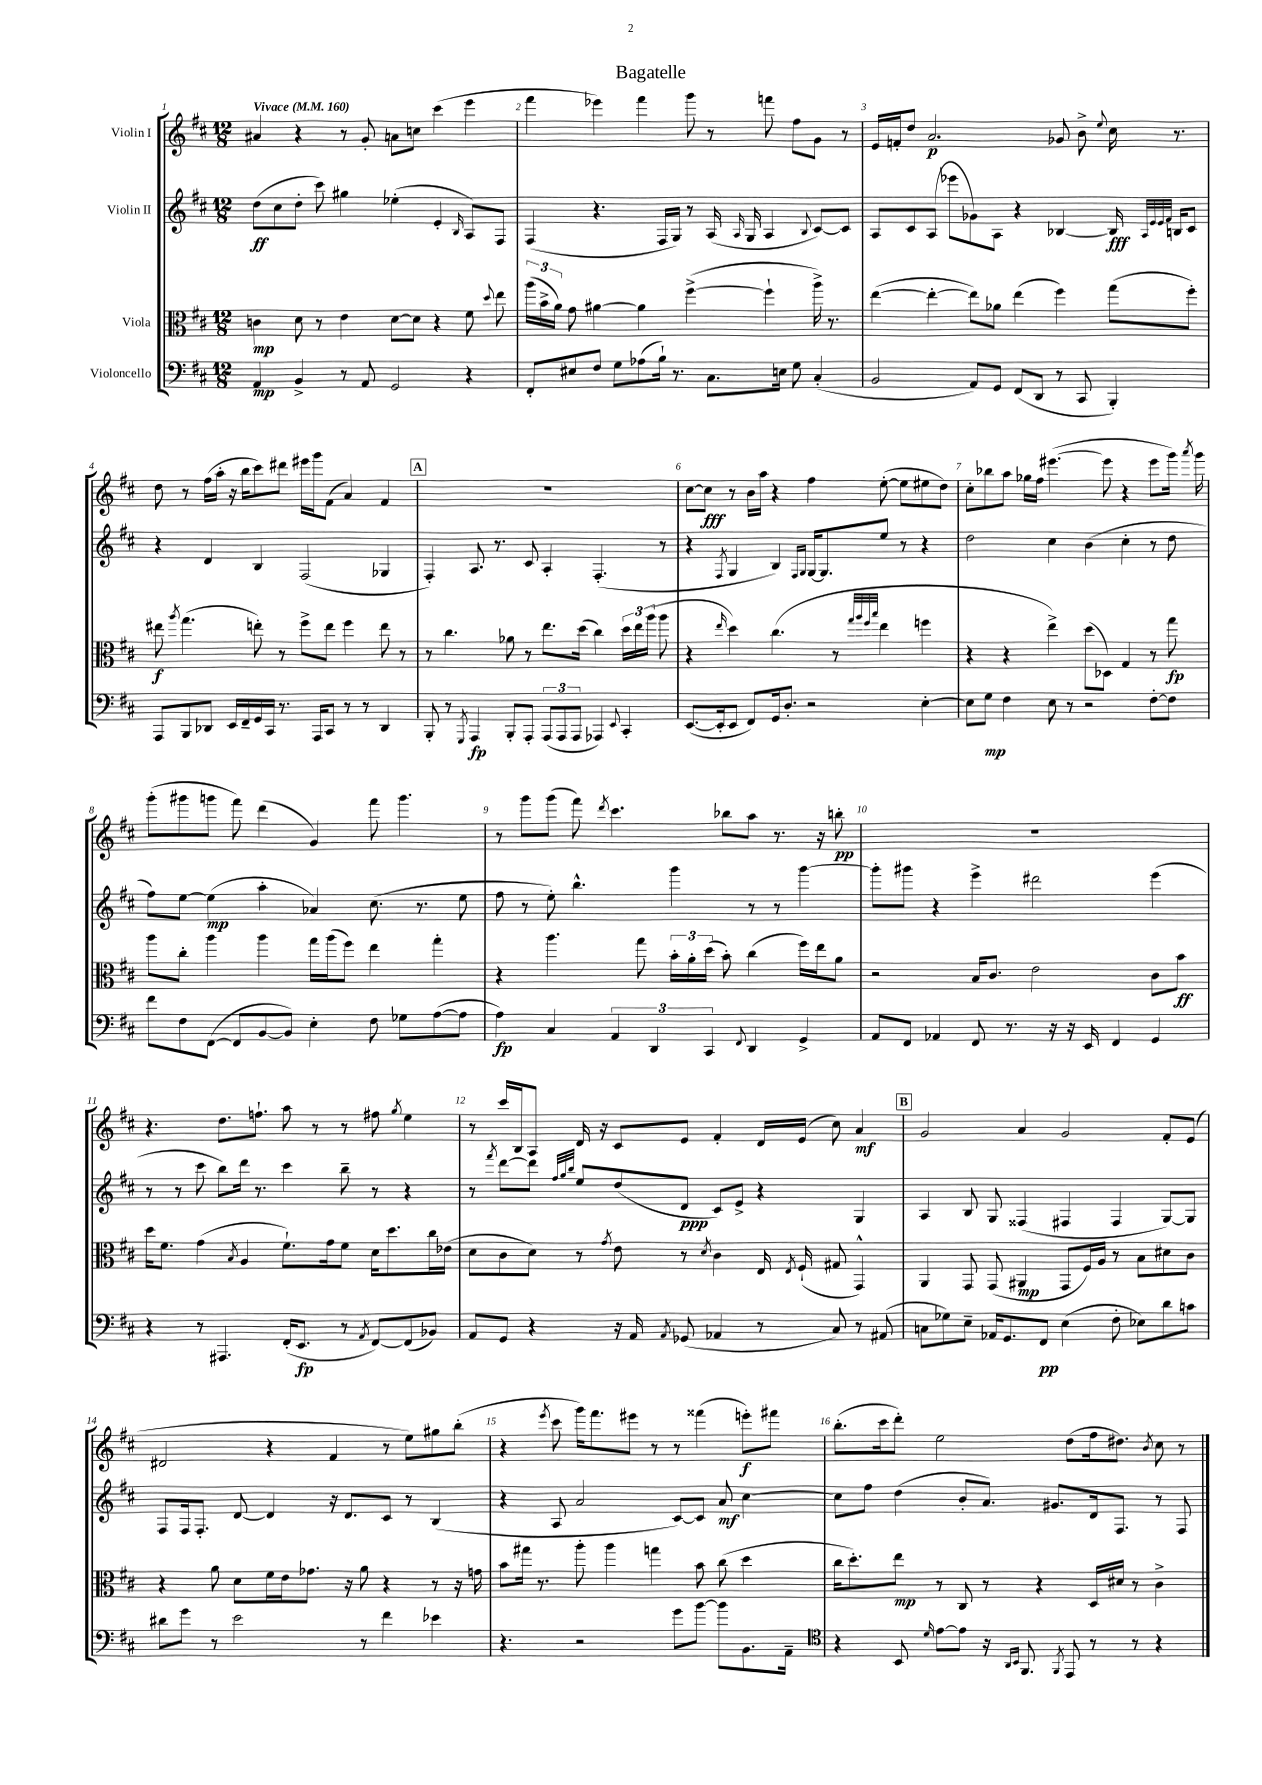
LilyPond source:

\header { title = "Bagatelle" }
<<
\new StaffGroup <<
\new Staff = "s0" \with { instrumentName = "Violin I" } {
    \clef treble \key d \major \numericTimeSignature \time 12/8 \tempo "Vivace" 4 = 160
    \autoBeamOff ais'4 r4 r8 g'8-. a'8[ c''8] cis'''4( e'''4 |
    fis'''4 ees'''4) fis'''4 g'''8 r8 f'''8 fis''8[ g'8] r8 |
    e'16[ f'16-. d''8] a'2.\p ges'8 b'8-> \appoggiatura { e''8 } cis''16 r8. |
    d''8 r8 fis''16[( a''16]-. r16 b''16[ cis'''8) dis'''8] eis'''16[ g'''16 fis'8]( a'4) fis'4 |
    \mark \markup { \box "A" } R1. |
    cis''8[~ cis''8]\fff r8 b'16[ a''16] r4 fis''4 e''8~-.( e''8[ eis''8 d''8]) |
    cis''8[-. bes''8 a''8] ges''16[ fis''16] eis'''4.~( eis'''8 r4 eis'''8[ g'''16]) \acciaccatura { a'''8 } g'''16 |
    g'''8[-.( gis'''8 g'''8] fis'''8) d'''4( g'4) fis'''8 g'''4. |
    r8 g'''8[ g'''8]( fis'''8) \acciaccatura { d'''8 } cis'''4. bes''8[ a''8] r8. r16 b''8-.\pp |
    R1. |
    r4. d''8.[ f''8.]-! a''8 r8 r8 fis''8 \acciaccatura { g''8 } e''4 |
    r8 cis'''16[ b16 a8] d'16 r16 cis'8[ e'8] fis'4-. d'16[ e'16]( cis''8) a'4\mf |
    \mark \markup { \box "B" } g'2 a'4 g'2 fis'8[-. e'8]( |
    dis'2 r4 fis'4 r8 e''8[) gis''8 b''8]-.( |
    r4 \acciaccatura { e'''8 } cis'''8 g'''16[) fis'''8. eis'''8] r8 r8 fisis'''4( e'''8[-.\f) fis'''8] |
    b''8.[-.( cis'''16 d'''8]-.) e''2 d''8[( fis''16 dis''8.]) \acciaccatura { b'8 } cis''8 r8 \bar "|." |
}
\new Staff = "s1" \with { instrumentName = "Violin II" } {
    \clef treble \key d \major \numericTimeSignature \time 12/8
    \autoBeamOff d''8[\ff( cis''8 d''8]-. cis'''8) gis''4 ees''4-.( e'4-. \grace { b16 } a8[) fis8] |
    fis4( r4. fis16[ g16]) r8 a16( \grace { a16 } g16 a4 \appoggiatura { b8 } cis'8[~) cis'8] |
    a8[ cis'8 a8]( ees'''8[ ges'8) a8] r4 bes4~ bes16\fff \grace { a32[ e'32 e'32 fis'32] } b16[ cis'8] |
    r4 d'4 b4 fis2( ges4 |
    \mark \markup { \box "A" } fis4-.) a8. r8. cis'8 a4-. fis4.-.( r8 |
    r4 \acciaccatura { fis8 } g4 b4) \grace { fis16[ g16] } g16[~ g8. e''8] r8 r4 |
    d''2 cis''4 b'4( cis''4-. r8 d''8 |
    fis''8[) e''8]~ e''4\mp( a''4-. aes'4) cis''8.( r8. e''8 |
    fis''8 r8 e''8-.) b''4.-^ g'''4 r8 r8 g'''4~ |
    g'''8[-. gis'''8] r4 e'''4-> dis'''2 e'''4( |
    r8 r8 cis'''8 b''8[) d'''16] r8. cis'''4 b''8-- r8 r4 |
    r8 \acciaccatura { fis'''8 } d'''8[~ d'''8] \grace { fis''32[ g''32 b''32] } e''8[ d''8( d'8]\ppp cis'8[) e'8]-> r4 g4 |
    \mark \markup { \box "B" } a4 b8 g8 fisis4( fis4 fis4 g8[~) g8] |
    fis8[ fis16 fis8.]-. d'8~ d'4 r16 d'8.[ cis'8] r8 b4( |
    r4 a8 a'2 cis'8[~) cis'8] a'8\mf cis''4~ |
    cis''8[ fis''8] d''4( b'8[-. a'8.]) gis'8.[ d'16 fis8.] r8 fis8 \bar "|." |
}
\new Staff = "s2" \with { instrumentName = "Viola" } {
    \clef alto \key d \major \numericTimeSignature \time 12/8
    \autoBeamOff c'4\mp d'8 r8 e'4 d'8[~ d'8] r4 fis'8 \appoggiatura { d''8 } e''8 |
    \tuplet 3/2 { a''16[( b'16-> a'16]) } g'8 ais'4~ ais'4 fis''4~->( fis''4-! a''16->) r8. |
    e''4~( e''4~-. e''8[) aes'8] e''4( fis''4) g''8[( fis''8]-.) |
    eis''8\f \acciaccatura { a''8 } g''4.( e''8-.) r8 fis''8[-> e''8] fis''4 e''8 r8 |
    \mark \markup { \box "A" } r8 cis''4. aes'8 r8 e''8.[ d''16]( cis''4) \tuplet 3/2 { d''16[ e''16 a''16]( } a''8 |
    r4 \grace { e''16 } d''4) cis''4.( r8 \grace { g''32[ a''32 fis''32 b''32] } e''4 f''4 |
    r4 r4 e''4->) d''8[( des8]) g4 r8 g''8\fp |
    a''8[ cis''8]-. a''4 a''4 g''16[ a''16( fis''8]) e''4 g''4-. |
    r4 a''4. g''8 \tuplet 3/2 { b'16[-. a'16-. d''16]( } b'8-.) cis''4( fis''16[) e''16 a'8] |
    r2 b16[ cis'8.] e'2 cis'8[ b'8]\ff |
    d''16[ fis'8.] g'4( \acciaccatura { b8 } a4 fis'8.[-!) g'16 fis'8] d'16[ d''8. cis''16 ees'16]( |
    d'8[ cis'8 d'8]) r8 \acciaccatura { g'8 } e'8 r8 \acciaccatura { d'8 } cis'4 e16 \acciaccatura { e8 } fis16-!( gis8 g,4-^) |
    \mark \markup { \box "B" } a,4 g,8 g,8( ais,4\mp g,8[ fis16) a16] r8 b8[ dis'8 cis'8] |
    r4 a'8 d'8[ fis'16 e'16 ges'8.] r16 a'8 r4 r8 r16 g'16 |
    b'8[ gis''16] r8. a''8-. a''4 g''4 b'8 cis''8( d''4 |
    cis''16[ d''8.-.) e''8]\mp r8 cis8 r8 r4 d16[ dis'16] r8 cis'4-> \bar "|." |
}
\new Staff = "s3" \with { instrumentName = "Violoncello" } {
    \clef bass \key d \major \numericTimeSignature \time 12/8
    \autoBeamOff a,4\mp b,4-> r8 a,8 g,2 r4 |
    fis,8[-. eis8 fis8] g8[ aes8( b16]-!) r8. cis8.[ e16] g8 cis4-.( |
    b,2 a,8[) g,8] fis,8[( d,8] r8 cis,8 b,,4-.) |
    a,,8[ b,,8 des,8] e,16[ fis,16-- g,16 cis,16] r8. a,,16[ cis,8] r8 r8 des,4 |
    \mark \markup { \box "A" } b,,8-. r8 \acciaccatura { g,,8 } a,,4\fp b,,8[-. a,,8]-. \tuplet 3/2 { a,,8[( a,,8 a,,8] } aes,,4) \appoggiatura { e,8 } cis,4-. |
    e,8.[~( e,16-. e,8] fis,8[) g,16 d8.]-. r2 e4~-. |
    e8[ g8]\mp fis4 e8 r8 r2 fis8[~-. fis8] |
    fis'8[ fis8 fis,8]~( fis,8[ b,8~ b,8]) e4-. fis8 ges8[ a8~( a8] |
    a4\fp) cis4 \tuplet 3/2 { a,4 d,4 cis,4 } \appoggiatura { fis,8 } d,4 g,4-> |
    a,8[ fis,8] aes,4 fis,8 r8. r16 r16 e,16 fis,4 g,4 |
    r4 r8 ais,,4. fis,16[-.( e,8.]\fp r8 \acciaccatura { a,8 } fis,8[~) fis,8( bes,8]) |
    a,8[ g,8] r4 r16 a,16 \acciaccatura { a,8 } ges,8( aes,4 r8 cis8) r8 ais,8( |
    \mark \markup { \box "B" } c8[ ges8) e8]-- aes,16[ g,8. fis,8]\pp e4( fis8-. ees8[) d'8 c'8] |
    dis'8[ g'8] r8 e'2 r8 fis'4 ees'4 |
    r4. r2 g'8[ b'8]~ b'8[ b,8. a,16]-- |
    \clef tenor r4 b,8 \grace { d'16 } e'8[~ e'8] r16 \grace { a,16[ b,16] } fis,8. \acciaccatura { fis,8 } e,8 r8 r8 r4 \bar "|." |
}
>>
>>
\layout { \context { \Score \override BarNumber.break-visibility = ##(#f #t #t) barNumberVisibility = #all-bar-numbers-visible } }
